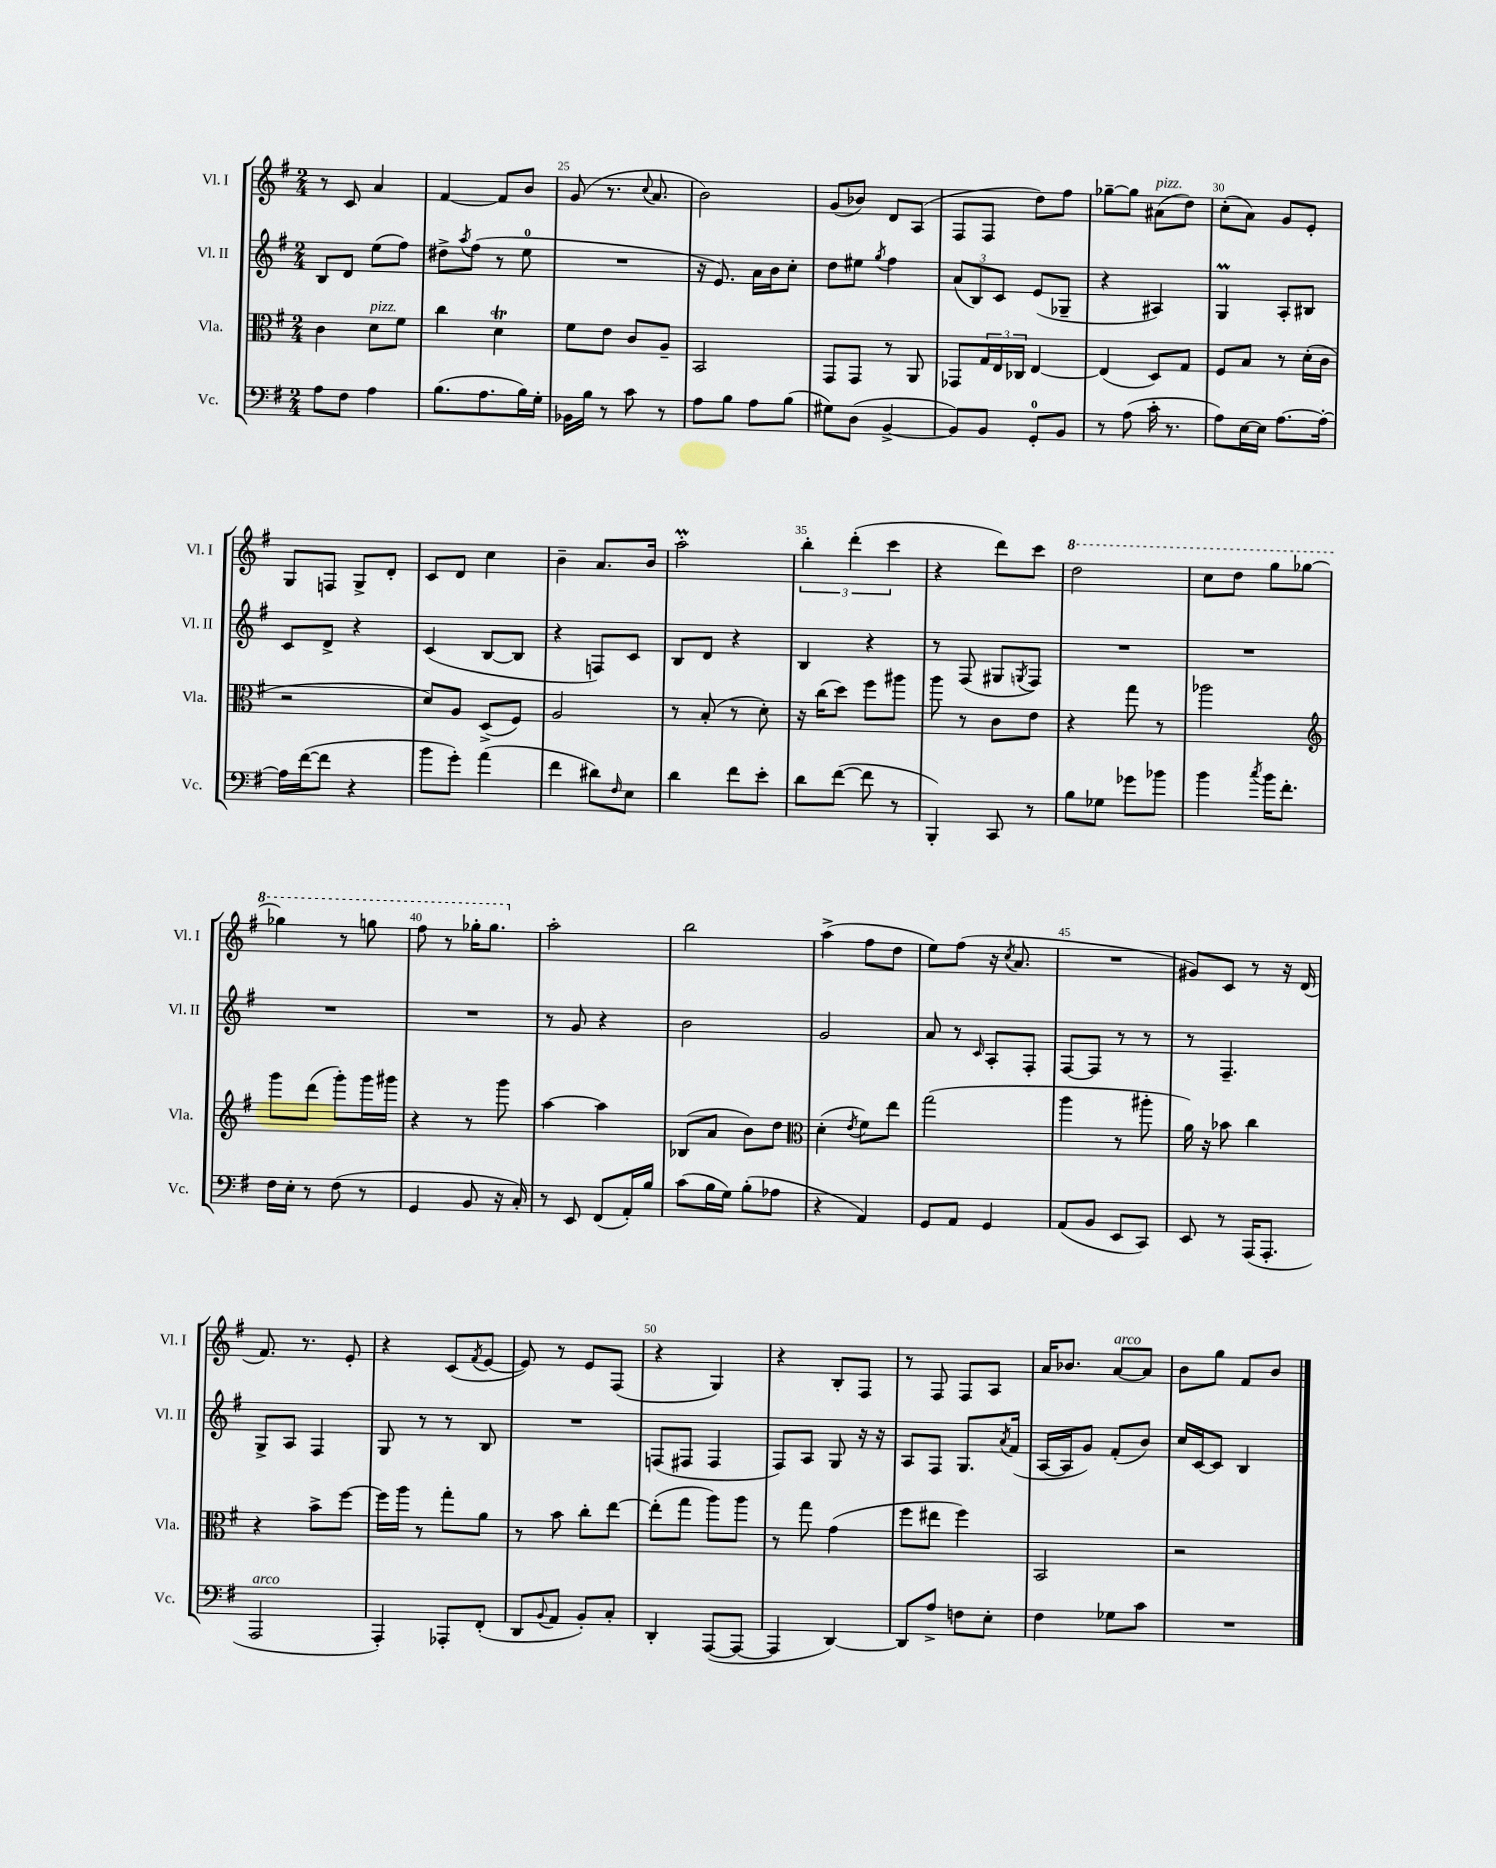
<<
\new StaffGroup <<
\new Staff = "s0" \with { instrumentName = "Vl. I" shortInstrumentName = "Vl. I" } {
    \clef treble \key g \major \numericTimeSignature \time 2/4
    r8 c'8 a'4 |
    fis'4~ fis'8 b'8 |
    g'8( r8. \appoggiatura { c''8 } a'8. |
    b'2) |
    g'8( bes'8) d'8 a8( |
    fis8 fis8 d''8) fis''8 |
    ges''8~-- ges''8 ais'8^\markup { \italic "pizz." }( d''8) |
    c''8-.( a'8) g'8 e'8-. |
    g8 f8 g8-> d'8-. |
    c'8 d'8 c''4 |
    b'4-- a'8. b'16 |
    a''2-.\prall |
    \tuplet 3/2 { b''4-. d'''4-.( c'''4 } |
    r4 d'''8) c'''8 |
    \ottava #1 d'''2 |
    c'''8 d'''8 g'''8 ges'''8~ |
    ges'''4 r8 g'''8 |
    fis'''8 r8 ges'''16-. ges'''8. \ottava #0 |
    a''2-. |
    b''2 |
    a''4->( fis''8 d''8 |
    e''8) fis''8( r16 \acciaccatura { c''8 } a'8. |
    R2 |
    gis'8) c'8 r8 r16 d'16( |
    fis'8.) r8. e'8-. |
    r4 c'8( \acciaccatura { fis'8 } e'8~ |
    e'8) r8 e'8 fis8( |
    r4 g4) |
    r4 b8-. fis8 |
    r8 fis8 fis8 a8 |
    a'16 bes'8. a'8~^\markup { \italic "arco" } a'8 |
    b'8 g''8 fis'8 b'8 \bar "|." |
}
\new Staff = "s1" \with { instrumentName = "Vl. II" shortInstrumentName = "Vl. II" } {
    \clef treble \key g \major \numericTimeSignature \time 2/4
    b8 d'8 e''8( fis''8) |
    dis''8-> \acciaccatura { a''8 } fis''8( r8 e''8-0 |
    R2 |
    r16 e'8.) a'16 b'16 c''8-. |
    d''8 eis''8 \acciaccatura { g''8 } fis''4 |
    \tuplet 3/2 { a'8( b8) c'8 } e'8( ges8-- |
    r4 ais4) |
    g4\prall a8-. bis8 |
    c'8 d'8-> r4 |
    c'4( b8~ b8 |
    r4 f8) c'8 |
    b8 d'8 r4 |
    b4 r4 |
    r8 fis8( gis8 \acciaccatura { g8 } fis8) |
    R2 |
    R2 |
    R2 |
    R2 |
    r8 g'8 r4 |
    b'2 |
    g'2 |
    a'8 r8 \grace { c'16 } a8-. fis8-. |
    fis8~ fis8 r8 r8 |
    r8 fis4.-- |
    g8-> a8 fis4 |
    g8 r8 r8 b8 |
    R2 |
    f8( fis8 fis4 |
    fis8) a8 g8 r16 r16 |
    a8 fis8 g8. \acciaccatura { a'8 } fis'16( |
    a16~ a16 g'8) fis'8-.( b'8) |
    c''16 c'16~ c'8 b4 \bar "|." |
}
\new Staff = "s2" \with { instrumentName = "Vla." shortInstrumentName = "Vla." } {
    \clef alto \key g \major \numericTimeSignature \time 2/4
    c'4 d'8^\markup { \italic "pizz." } fis'8 |
    c''4 d'4\trill |
    fis'8 e'8 c'8 a8-- |
    b,2 |
    g,8 g,8 r8 a,8 |
    ges,8 \tuplet 3/2 { g16 e16 ces16 } e4~ |
    e4( d8) g8 |
    fis8 b8 r8 d'16-.( c'16 |
    r2 |
    d'8) a8 d8->( fis8) |
    a2 |
    r8 b8-.( r8 d'8-.) |
    r16 c''16( d''8) fis''8 ais''8 |
    a''8 r8 c'8 e'8 |
    r4 g''8 r8 |
    aes''2 |
    \clef treble g'''8 d'''8( g'''8-.) g'''16 gis'''16 |
    r4 r8 g'''8 |
    a''4~ a''4 |
    bes8( a'8 b'8) d''8 |
    \clef alto d'4-.( \acciaccatura { e'8 } fis'8) e''8 |
    g''2( |
    a''4 r8 ais''8-. |
    a'16) r16 bes'8 c''4 |
    r4 b'8-> fis''8~ |
    fis''16 a''16 r8 g''8-. a'8 |
    r8 b'8 c''8-. e''8~ |
    e''8-.( g''8 a''8) a''8 |
    r8 g''8 g'4( |
    fis''8 eis''8 fis''4) |
    b,2 |
    r2 \bar "|." |
}
\new Staff = "s3" \with { instrumentName = "Vc." shortInstrumentName = "Vc." } {
    \clef bass \key g \major \numericTimeSignature \time 2/4
    a8 fis8 a4 |
    b8.( a8. b16) g16-. |
    bes,16 b16 r8 c'8 r8 |
    a8 b8 a8 b8( |
    gis8) d8( b,4~-> |
    b,8) b,8 g,8-0-. b,8 |
    r8 a8( c'16-. r8. |
    a8) e16~ e16 a8.~ a16~-. |
    a16 fis'16~( fis'8 r4 |
    b'8 g'8-.) a'4( |
    fis'4 dis'8) \grace { fis16 } e8 |
    d'4 fis'8 e'8-. |
    d'8 fis'8~( fis'8 r8 |
    b,,4-.) c,8 r8 |
    b8 ges8 ges'8 bes'8 |
    b'4 \acciaccatura { c''8 } b'16 fis'8.-. |
    fis16 e16-. r8 fis8( r8 |
    g,4 b,8 r16 c16-.) |
    r8 e,8 fis,8( a,16-.) b16 |
    c'8( b16 g16) b8-.( aes8 |
    r4 a,4) |
    g,8 a,8 g,4 |
    a,8( b,8 e,8 c,8) |
    e,8 r8 a,,16( a,,8.-. |
    a,,2^\markup { \italic "arco" } |
    a,,4-.) aes,,8-. fis,8-.( |
    d,8 \appoggiatura { b,8 } a,8 b,8-.) c8-. |
    d,4-. a,,8~( a,,8~ |
    a,,4 d,4~) |
    d,8 a8-> f8 e8-. |
    fis4 ges8 c'8 |
    R2 \bar "|." |
}
>>
>>
\layout { \context { \Score currentBarNumber = #23 \override BarNumber.break-visibility = ##(#f #t #t) barNumberVisibility = #(every-nth-bar-number-visible 5) } }
